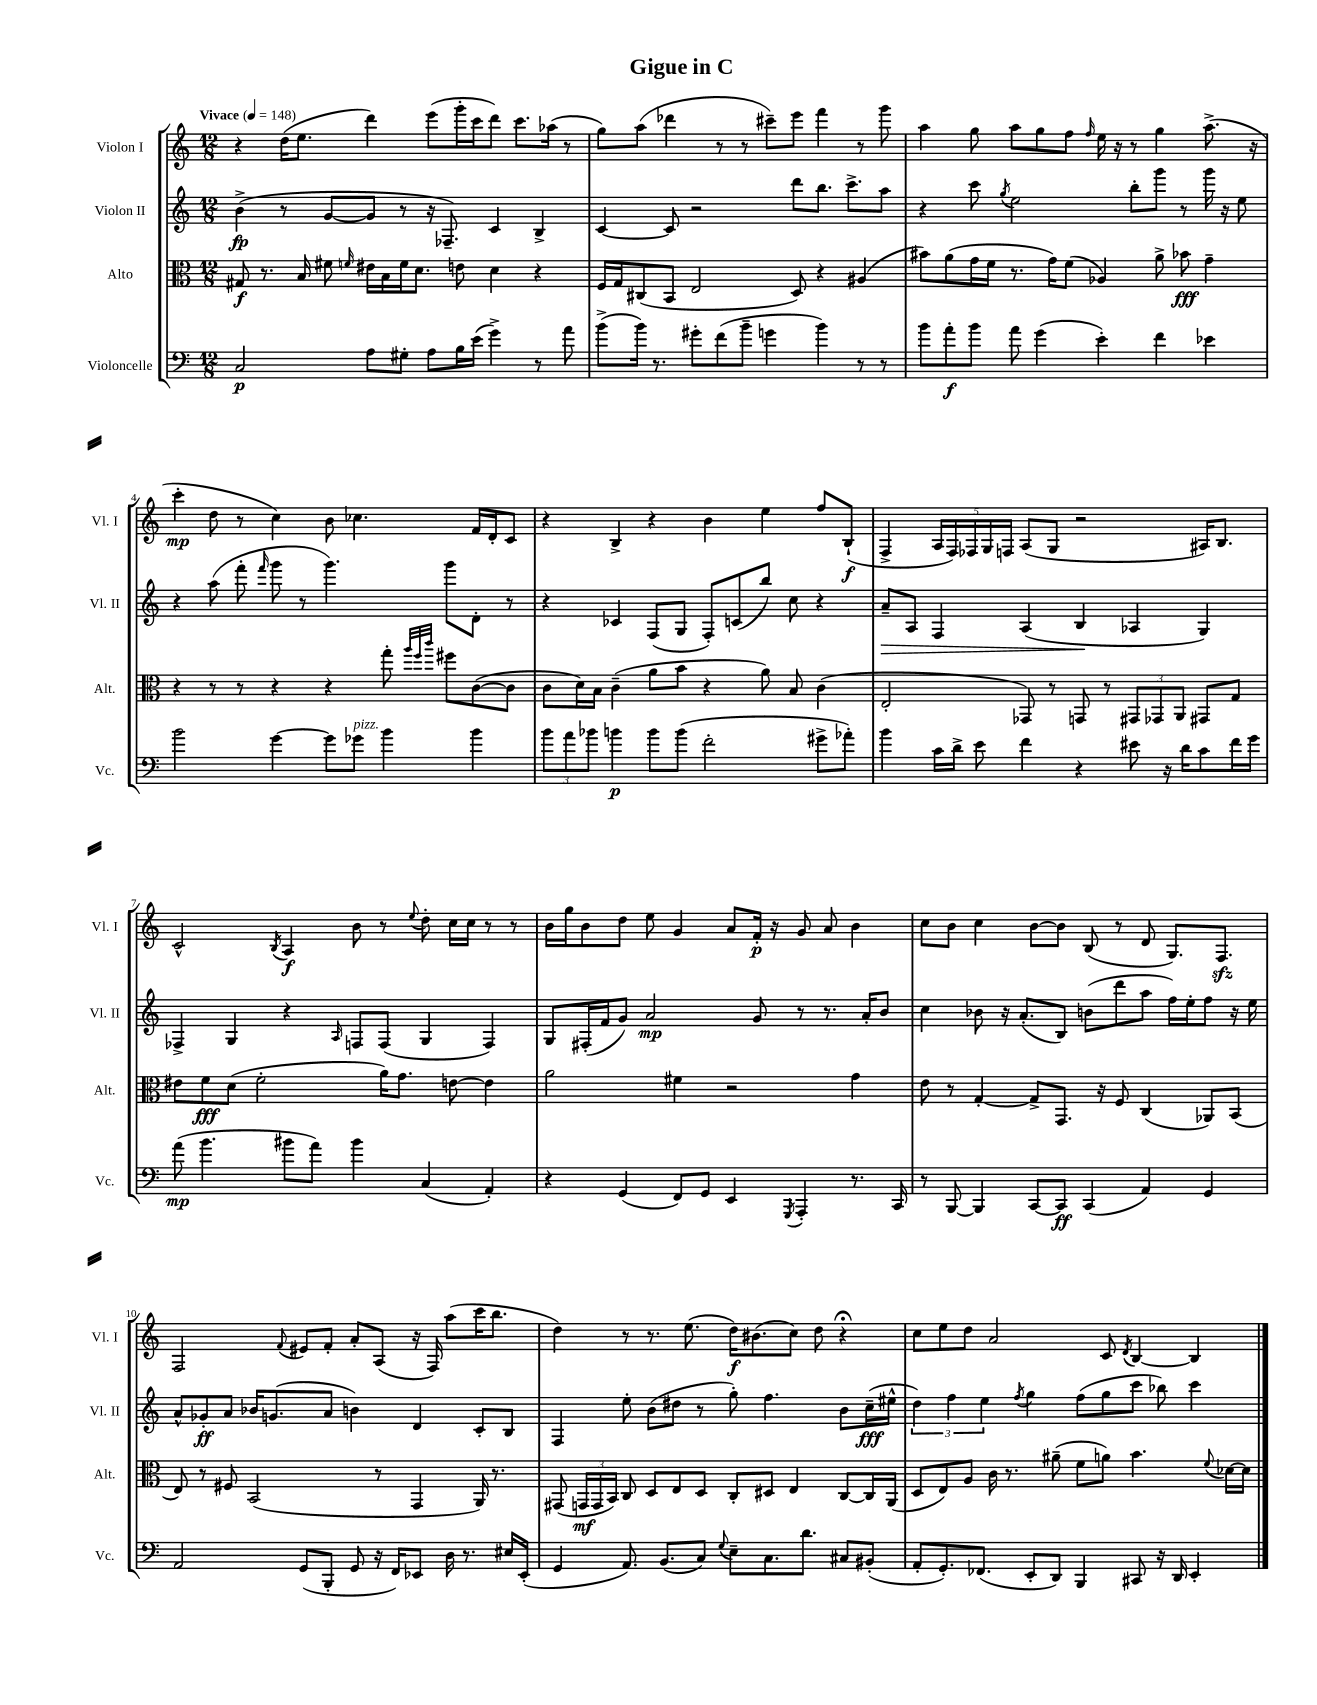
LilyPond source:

\header { title = "Gigue in C" }
<<
\new StaffGroup <<
\new Staff = "s0" \with { instrumentName = "Violon I" shortInstrumentName = "Vl. I" } {
    \clef treble \key c \major \numericTimeSignature \time 12/8 \tempo "Vivace" 4 = 148
    \autoBeamOff r4 d''16[( e''8.] d'''4) e'''8[( g'''16-. c'''16 d'''8]) c'''8.[ aes''16]( r8 |
    g''8[) a''8]( des'''4 r8 r8 cis'''8[--) e'''8] f'''4 r8 g'''8 |
    a''4 g''8 a''8[ g''8 f''8] \grace { f''16 } e''16 r16 r8 g''4 a''8.->( r16 |
    c'''4-.\mp d''8 r8 c''4) b'8 ces''4. f'16[ d'16-. c'8] |
    r4 b4-> r4 b'4 e''4 f''8[ b8]-!\f( |
    f4-> \tuplet 5/4 { a16[ f16) fes16 g16 f16] } a8[( g8] r2 ais16[) b8.] |
    c'2-^ \acciaccatura { b8 } a4\f b'8 r8 \appoggiatura { e''8 } d''8-. c''16[ c''16] r8 r8 |
    b'16[ g''16 b'8 d''8] e''8 g'4 a'8[ f'16]-.\p r16 g'8 a'8 b'4 |
    c''8[ b'8] c''4 b'8[~ b'8] b8( r8 d'8 g8.[) f8.]\sfz |
    f2 \appoggiatura { f'8 } eis'8[ f'8]-. a'8[-. a8]( r16 f16) a''8[( c'''16 b''8.] |
    d''4) r8 r8. e''8.( d''16[\f) bis'8.( c''8]) d''8 r4\fermata |
    c''8[ e''8 d''8] a'2 c'8 \acciaccatura { d'8 } b4~ b4 \bar "|." |
}
\new Staff = "s1" \with { instrumentName = "Violon II" shortInstrumentName = "Vl. II" } {
    \clef treble \key c \major \numericTimeSignature \time 12/8
    \autoBeamOff b'4->\fp( r8 g'8[~ g'8] r8 r16 fes8.--) c'4 b4-> |
    c'4~ c'8 r2 d'''8[ b''8.] c'''8.[-> a''8] |
    r4 c'''8 \acciaccatura { g''8 } e''2 b''8[-. g'''8] r8 g'''16 r16 e''8 |
    r4 a''8( f'''8-. \grace { f'''16 } g'''8 r8 g'''4.) g'''8[ d'8]-. r8 |
    r4 ces'4 f8[( g8] f8[-.) c'8( b''8]) c''8 r4 |
    a'8[--\> a8] f4 a4( b4\! aes4 g4) |
    fes4-> g4 r4 \grace { a16 } f8[ f8]( g4 f4) |
    g8[ fis16-.( f'16 g'8]) a'2\mp g'8 r8 r8. a'16[-. b'8] |
    c''4 bes'8 r16 a'8.[-.( b8]) b'8[( d'''8 a''8] f''16[) e''16-. f''8] r16 e''16 |
    a'8[-^ ges'8-.\ff a'8] bes'16[ g'8.( a'8] b'4) d'4 c'8[-. b8] |
    f4 e''8-. b'8[( dis''8] r8 g''8-.) f''4. b'8[ c''16--\fff( eis''16]-^ |
    \tuplet 3/2 { d''4) f''4 e''4 } \acciaccatura { f''8 } g''4 f''8[( g''8 c'''8] bes''8) c'''4 \bar "|." |
}
\new Staff = "s2" \with { instrumentName = "Alto" shortInstrumentName = "Alt." } {
    \clef alto \key c \major \numericTimeSignature \time 12/8
    \autoBeamOff gis8\f r8. b16 fis'8 \grace { f'16 } eis'16[ b16 f'16 d'8.] e'8 d'4 r4 |
    f16[ g16 cis8( b,8] e2 d8) r4 ais4( |
    bis'8[) a'8( g'16 f'16] r8. g'16[) f'8]( aes4) a'8-> bes'8\fff g'4-- |
    r4 r8 r8 r4 r4 g''8-. \grace { a''32[ f''32 c'''32] } fis''8[ c'8~( c'8] |
    c'8[ d'16) b16] c'4--( a'8[ b'8] r4 a'8) b8 c'4( |
    e2-. ges,8) r8 g,8 r8 \tuplet 3/2 { gis,8[ ges,8 a,8] } gis,8[ g8] |
    eis'8[ f'8\fff d'8]( f'2-. a'16[) g'8.] e'8~ e'4 |
    a'2 fis'4 r2 g'4 |
    e'8 r8 g4~-. g8[-> g,8.] r16 f8 c4( aes,8[) b,8]( |
    e8) r8 fis8 b,2( r8 g,4 a,16) r8. |
    gis,8( \tuplet 3/2 { g,16[\mf g,16 b,16]) } c8 d8[ e8 d8] c8[-. dis8] e4 c8[~ c16 a,16]( |
    d8[ e8) a8] c'16 r8. ais'8--( f'8[ a'8]) b'4. \appoggiatura { f'8 } des'16[~ des'16] \bar "|." |
}
\new Staff = "s3" \with { instrumentName = "Violoncelle" shortInstrumentName = "Vc." } {
    \clef bass \key c \major \numericTimeSignature \time 12/8
    \autoBeamOff c2\p a8[ gis8]-. a8[ b16 e'16]( g'4->) r8 a'8 |
    b'8[->( b'16]) r8. gis'8[-. f'8( b'8]-- g'4 b'4) r8 r8 |
    b'8[ a'8-.\f b'8] a'8 g'4( e'4-.) f'4 ees'4 |
    b'2 g'4~ g'8[ ges'8]^\markup { \italic "pizz." } b'4 b'4 |
    \tuplet 3/2 { b'8[ a'8 bes'8] } b'4\p b'8[ b'8]( f'2-. gis'8[-> aes'8]-.) |
    b'4 c'16[ d'16]-> e'8 f'4 r4 eis'8 r16 d'16[ c'8 f'16 g'16] |
    a'8\mp( b'4. bis'8[ a'8]) bis'4 c4( a,4-.) |
    r4 g,4( f,8[) g,8] e,4 \acciaccatura { g,,8 } a,,4-. r8. c,16 |
    r8 b,,8~ b,,4 c,8[~ c,8]\ff c,4( a,4) g,4 |
    a,2 g,8[( b,,8]-. g,8 r16 f,16[) ees,8] d16 r8. eis16[ ees,16]-.( |
    g,4 a,8.) b,8.[( c8]) \appoggiatura { g8 } e8[-- c8. d'8.] cis8[ bis,8]-.( |
    a,8[-. g,8.-.) fes,8.]( e,8[-. d,8]) b,,4 cis,8 r16 d,16 e,4-. \bar "|." |
}
>>
>>
